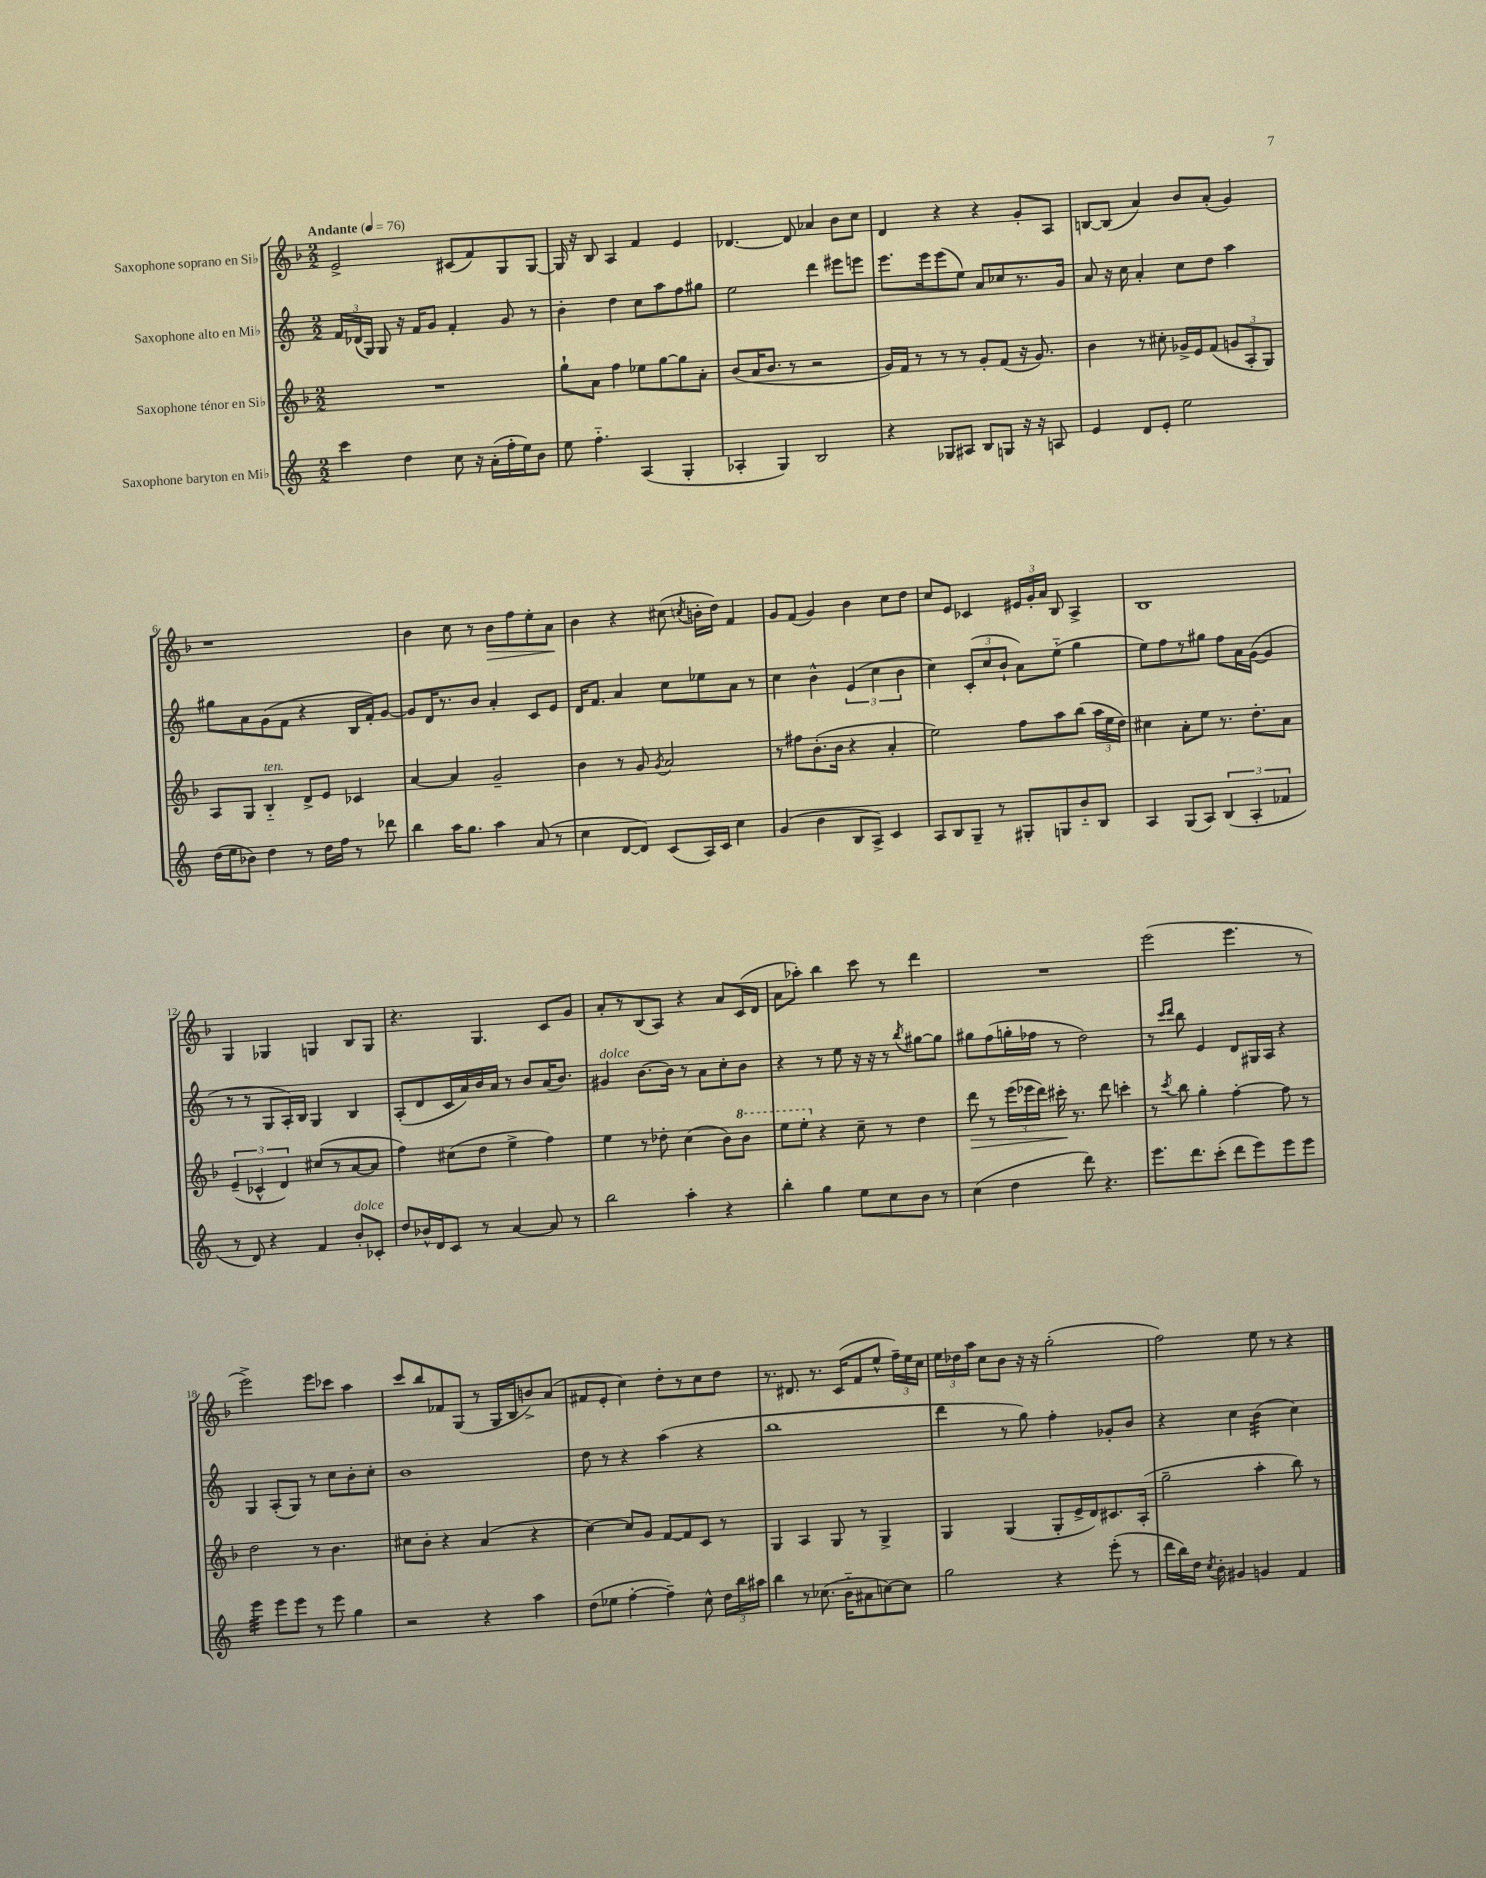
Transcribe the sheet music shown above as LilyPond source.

<<
\new StaffGroup <<
\new Staff = "s0" \with { instrumentName = "Saxophone soprano en Sib" } {
    \clef treble \key f \major \numericTimeSignature \time 2/2 \tempo "Andante" 4 = 76
    \autoBeamOff e'2-> cis'8[( f'8) g8 g8]~ |
    g16 r16 bes8 a4 f'4 e'4 |
    des'4.~ des'8 aes'4 bes'8[ c''8] |
    d'4 r4 r4 g'8[-. a8] |
    b8[~ b8]( a'4) bes'8[ a'8]-.( g'4) |
    r1 |
    bes'4 c''8 r8 bes'8[\> f''8 e''8-. a'8]\! |
    bes'4 r4 cis''8( \acciaccatura { c''8 } b'16[-. d''16]) f'4 |
    g'8[ f'8]( g'4) bes'4 c''8[ d''8] |
    c''8[ e'8] ces'4 \tuplet 3/2 { eis'16[ g'16-. a'16] } bes8 a4-> |
    bes1 |
    g4 ges4 g4 bes8[ g8] |
    r4. g4. c'8[ g'8] |
    a'8[-. r8 bes8( a8]) r4 a'8[ c'16( d'16] |
    a'8[ aes''8]-.) bes''4 c'''8 r8 d'''4 |
    R1 |
    e'''2( e'''4. r8 |
    e'''2->) e'''8[ ces'''8] a''4 |
    c'''8[ bes''8 fes'8 g8]( r8 g16[ bes16 b'8->) a'8]( |
    fis'8[ e'8]-. c''4) d''8[-. r8 c''8 d''8] |
    r8. dis'8. r8. c'16[( f'8 e''8]-^ \tuplet 3/2 { f''16[--) e''16 c''16] } |
    \tuplet 3/2 { e''16[ des''16 a''16] } c''8[ bes'8] r16 r16 g''2-.( |
    f''2) e''8 r8 r4 \bar "|." |
}
\new Staff = "s1" \with { instrumentName = "Saxophone alto en Mib" } {
    \clef treble \key c \major \numericTimeSignature \time 2/2
    \autoBeamOff \tuplet 3/2 { f'16[ des'16( g16]) } g8 r16 f'16[ g'8] f'4-. g'8 r8 |
    b'4-. d''4 c''8[ a''8 f''8 gis''8] |
    e''2 d'''4 eis'''8[ e'''8] |
    e'''8.[ e'''16 e'''8( e''8]) a'8[ ces''8 r8. g'16] |
    a'8 r16 c''16 a'4-. c''8[ d''8] a''4 |
    gis''8[ a'8 g'8( f'8] r4 b16[ f'16-.) g'8]~ |
    g'8[ d'16 r8. b'8] a'4-. c'8[ e'8] |
    d'16[ f'8.] a'4 c''8[ ees''8 a'8] r8 |
    c''4 b'4-^ \tuplet 3/2 { e'4( c''4 b'4 } |
    c''4) \tuplet 3/2 { c'8[-.( c''8 b'8]-! } a'8[) e''8]-_( g''4 |
    e''8[) f''8 r8 gis''8] f''8[ a'16 g'16]~( g'4 |
    r8 r8 g8[ a16-.) b16] g4 b4 |
    a8[-.( d'8 c'16 a'16) b'16 a'16] r8 b'8[ a'16( b'8.]) |
    gis'4^\markup { \italic "dolce" } b'8.[~ b'16] r8 a'8[ c''8-. b'8] |
    r4 r8 e''8 r16 r16 r8 \acciaccatura { b''8 } gis''8[~ gis''8] |
    gis''8[ f''8( g''16-. fes''16] r8 d''2) |
    r8 \grace { c'''16[ d'''16] } b''8 e'4 d'8[ gis16 a16] r4 |
    g4 a8[-.( g8]) r8 c''8[ b'8-. c''8]-. |
    b'1 |
    d''8 r8 r4 a''4( r4 |
    b''1 |
    d'''4 r8 g''8) f''4-. ges'8[-. b'8] |
    r4 c''4 b'4:32( c''4) \bar "|." |
}
\new Staff = "s2" \with { instrumentName = "Saxophone ténor en Sib" } {
    \clef treble \key f \major \numericTimeSignature \time 2/2
    \autoBeamOff R1 |
    g''8[-! a'8] f''4 ees''8[ g''8~ g''8 a'8]-. |
    bes'8[( a'16 bes'8.] r8 r2 |
    g'16[) f'16] r8 r8 r8 g'8[-. f'8]( r16 g'8.) |
    bes'4 r8 cis''8-. ges'16[-> e'16 f'8]( \tuplet 3/2 { g'8[ a8-. g8]) } |
    a8[ g8] bes4-_^\markup { \italic "ten." } d'8[-> e'8] ces'4 |
    a'4~ a'4 g'2-- |
    bes'4 r8 g'8 \acciaccatura { g'8 } a'2 |
    r8 fis''8[ bes'8.-.( bes'16] r4 a'4-. |
    e''2) f''8[ a''8 bes''8]( \tuplet 3/2 { a''16[ e''16 d''16]) } |
    cis''4 a'8[-. e''8] r8. d''8.[-. a'8] |
    \tuplet 3/2 { e'4--( ces'4-^ d'4) } cis''8[( r8 a'8~ a'8] |
    f''4) cis''8[( d''8] e''4-> f''4) |
    e''4 r8 des''8-. c''4( bes'8[) \ottava #1 bes''8] |
    e'''8[ e'''8]-. \ottava #0 r4 c''8-- r8 d''4 |
    d'''8\> r8 \tuplet 3/2 { e'''16[( ees'''16 d'''16]) } cis'''16-.\! r8. d'''8 c'''4-. |
    r8 \acciaccatura { c'''8 } bes''8 g''4-. f''4~-. f''8 r8 |
    d''2 r8 bes'4. |
    cis''8[ bes'8]-. r4 a'4( r4 |
    c''4~) c''8[ g'8] f'8[~ f'8 c'8] r8 |
    g4 a4 g8 r8 g4-> |
    g4 g4( g8[-. e'16-> d'16) cis'8. a16]-.( |
    g''2-- a''4-. bes''8) r8 \bar "|." |
}
\new Staff = "s3" \with { instrumentName = "Saxophone baryton en Mib" } {
    \clef treble \key c \major \numericTimeSignature \time 2/2
    \autoBeamOff c'''4 d''4 c''8 r16 a'16[-.( f''16-. e''16) b'8] |
    e''8 f''4.-_ a4( g4-. |
    aes4-. g4) b2 |
    r4 ges8[ ais8] b8[ g8] r16 r16 a8 |
    e'4 d'8[ e'8]-. e''2 |
    d''16[( e''16 bes'8]) d''4 r8 d''16[ f''16] r8 des'''8 |
    b''4 a''16[ g''8.] a''4 a'8( r8 |
    c''4 d'8[~ d'8]) c'8[( a16) c'16] c''4 |
    g'4( b'4 b8[ a8]->) c'4 |
    a8[ b8 g8]-- r8 gis8[-. g8 b'8-_ b8] |
    a4 g8[( a8]) \tuplet 3/2 { b4( a4-. fes'4 } |
    r8 d'8) r4 f'4 b'8[-.^\markup { \italic "dolce" } ces'8]-. |
    d''8[ bes'16-^ d'16 c'8] r8 a'4~ a'8 r8 |
    b''2 a''4-. r4 |
    b''4-. g''4 e''8[ c''8 b'8] r8 |
    c''4( d''4 d'''8) r4. |
    e'''8.[ d'''8. c'''8]-.( d'''8[ e'''8) e'''8 e'''8] |
    e'''4:32 e'''8[ e'''8] r8 e'''8 g''4 |
    r2 r4 a''4 |
    d''8[( ees''8] f''4~-. f''4--) c''8-^ \tuplet 3/2 { d''16[ b''16 ais''16] } |
    b''4 r8 ces''8.( b'16[-_ ais'8 c''8~) c''8] |
    g''2 r4 e'''8-.( r8 |
    d'''16[ b''16) d''16] \acciaccatura { c''8 } b'16-. gis'4 g'4 f'4 \bar "|." |
}
>>
>>
